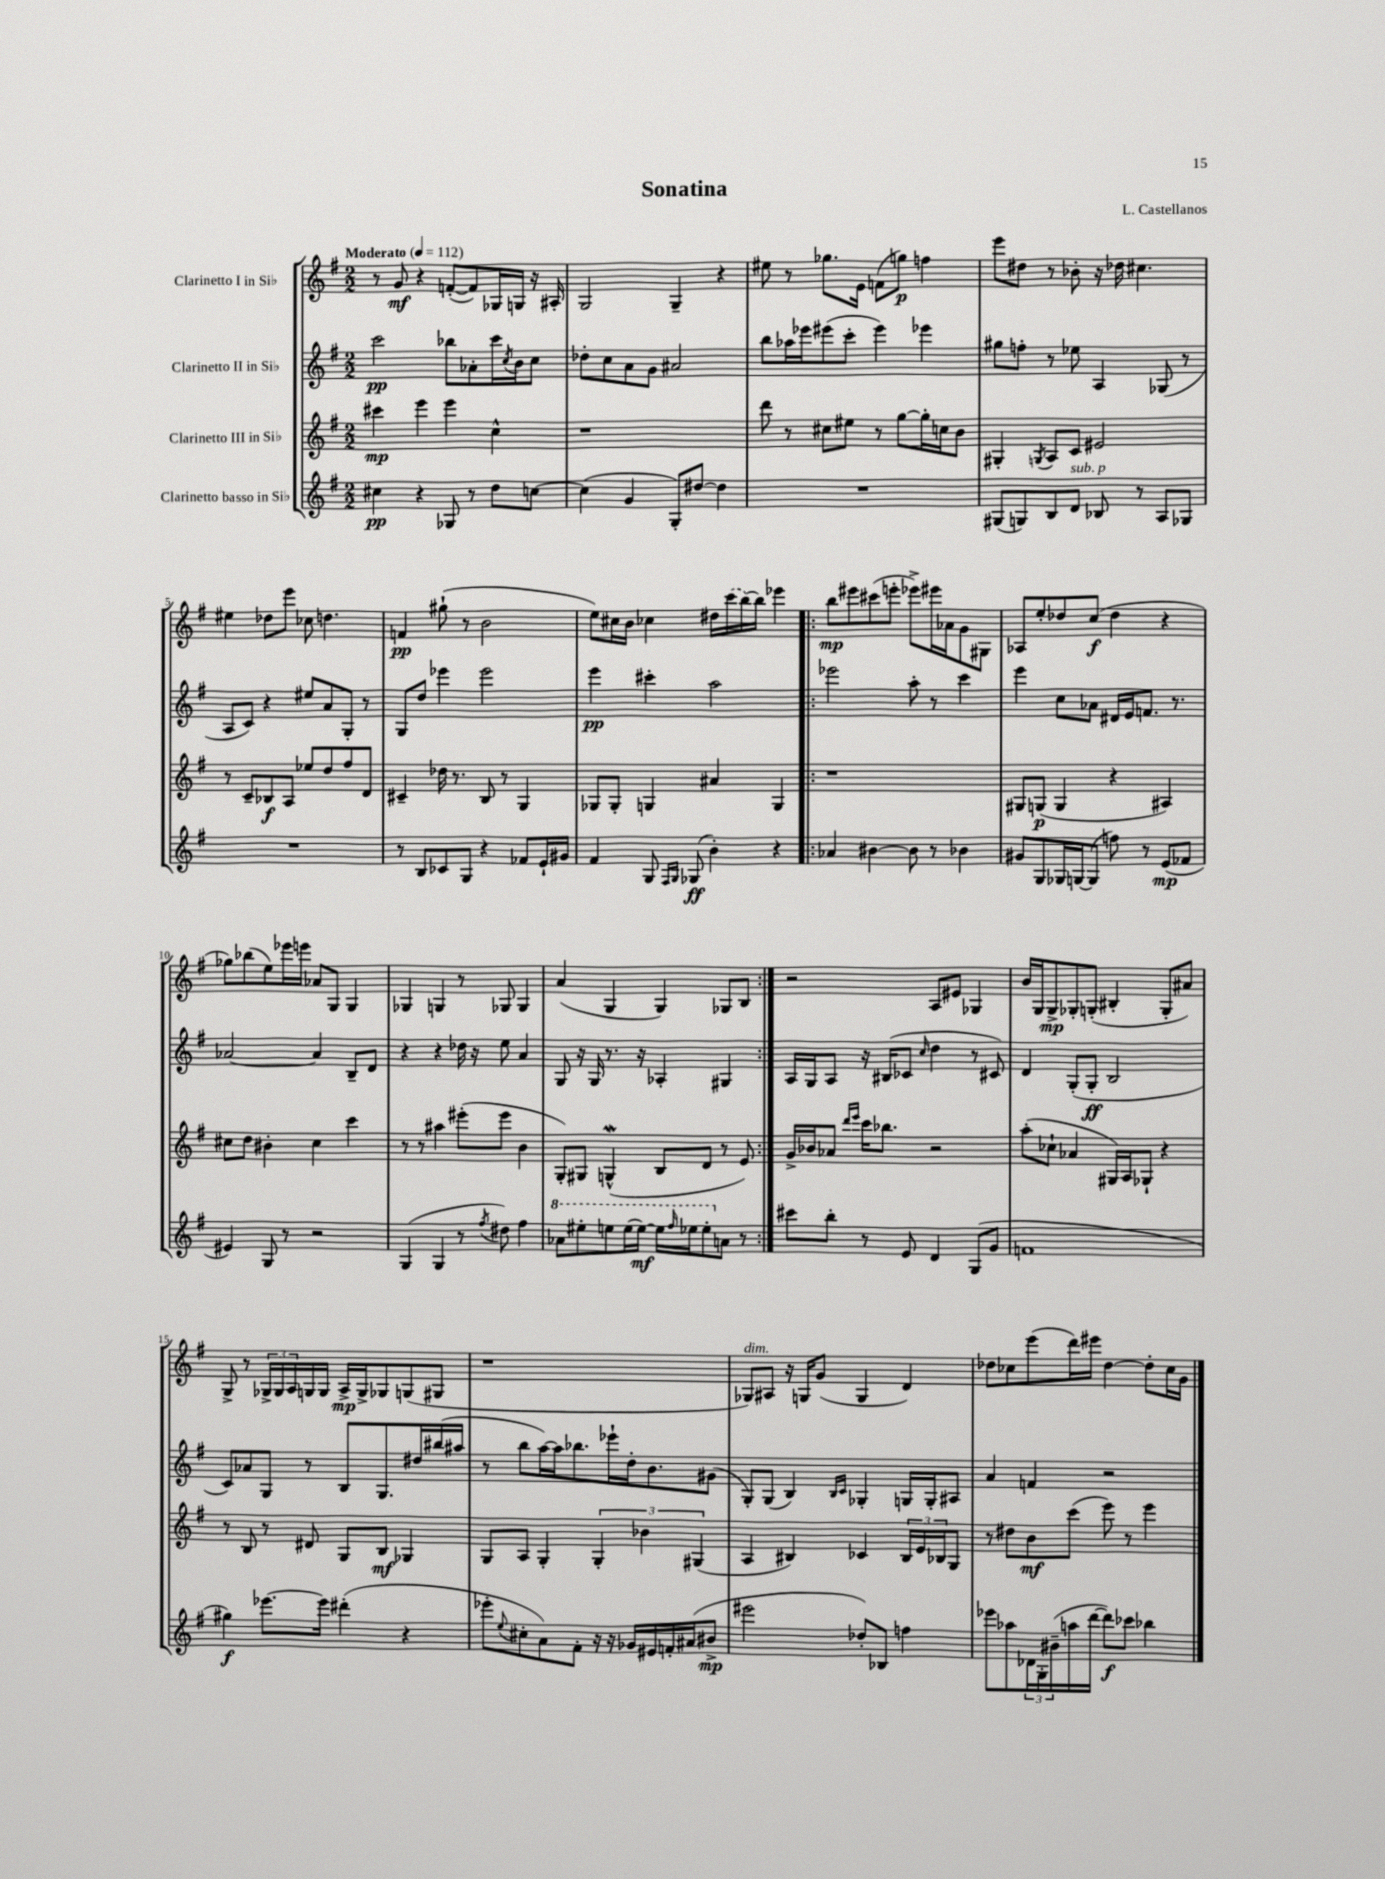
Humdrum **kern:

**kern	**kern	**kern	**kern
*staff4	*staff3	*staff2	*staff1
*clefG2	*clefG2	*clefG2	*clefG2
*k[f#]	*k[f#]	*k[f#]	*k[f#]
*M2/2	*M2/2	*M2/2	*M2/2
*MM112	*MM112	*MM112	*MM112
4cc#	4ccc#	2ccc	8r
.	.	.	8g
4r	4eee	.	4r
8G-	4eee	8bb-	([8f'
8r	.	8a-'	8f])
8dd	4cc^^	16ccc	16G-
.	.	8qcc	.
.	.	16b	16G
[8cc	.	8cc	16r
.	.	.	16A#'
=	=	=	=
(4cc]	1r	8dd-'	2G
.	.	8cc	.
4g	.	8a	.
.	.	8g	.
8G')	.	2a#	4G~
[8dd#	.	.	.
4dd#]	.	.	4r
=	=	=	=
1r	8ddd	8bb	8ee#
.	8r	16aa-	8r
.	.	16eee-	.
.	8cc#	(8eee#	8.gg-
.	8ee#	8ccc'	.
.	.	.	16e
.	8r	4eee#)	(8f
.	[8gg	.	8gg)
.	16gg']	4eee-	4ff
.	16cc	.	.
.	8b	.	.
=	=	=	=
(8G#	4G#'	8gg#	8eee
8G)	.	8ff'	8dd#
.	8qG	.	.
8B	8A	8r	8r
8d	8c	8ee-	8b-'
8B-	2e#	4A	16r
.	.	.	16dd-
8r	.	.	4.cc#
8A	.	(8G-	.
8G-	.	8r	.
=	=	=	=
1r	8r	8A	4ee#
.	8c~	8c)	.
.	8B-	4r	8dd-
.	8A	.	8eee
.	8ee-	8ee#	8cc-
.	8dd	8a	4.dd
.	8ff#	8G'	.
.	8d	8r	.
=	=	=	=
8r	4c#~	8G	4f
8B	.	8dd	.
8c-	16dd-	4eee-	(8gg#`
.	8.r	.	.
8G	.	.	8r
4r	8B	2eee-	2b
.	8r	.	.
8f-	4G	.	.
16e`	.	.	.
16g#	.	.	.
=	=	=	=
4f#	8G-	4eee	8ee)
.	8G-'	.	16cc#
.	.	.	16b
8G	4G	4ccc#'	4cc-
16qqF#	.	.	.
16qqG	.	.	.
(8G-	.	.	.
4b')	4a#	2aa	16dd#
.	.	.	(16ccc
.	.	.	[16bb)
.	.	.	16bb]
4r	4G	.	4eee-
=!|:	=!|:	=!|:	=!|:
4a-	1r	2eee-	8bb
.	.	.	8eee#
[4b#	.	.	(8ccc#
.	.	.	8eee'
8b#]	.	8aa'	8eee-^)
8r	.	8r	16eee#
.	.	.	16a-
4b-	.	4ccc	8g
.	.	.	8G#
=	=	=	=
8g#	8G#	4eee	8A-
8G	(8G	.	8ee'
16G-	4G	8cc	8dd-
[16G	.	.	.
(8G]	.	8a-	(8cc
8ff)	4r	16d#	4dd-
.	.	16e	.
8r	.	8.f	.
(8e	4A#)	.	4r
.	.	8.r	.
8f-	.	.	.
=	=	=	=
4e#)	8cc#	[2a-	8gg-)
.	8dd	.	(8bb-
8G	4b#'	.	8ee)
8r	.	.	16eee-
.	.	.	16eee
2r	4cc#	4a-]	8a-
.	.	.	8G
.	4ccc	8B~	4G
.	.	8d	.
=	=	=	=
(4G	8r	4r	4G-
.	8r	.	.
4G	4aa#	4r	4G
8r	(8eee#'	16dd-	8r
.	.	16r	.
8qff#	.	.	.
8dd#)	8eee#	8ee	8G-
4ff#	4b	4a	4G-
=	=	=	=
8aa-	8G')	8G	(4a
8eee#'	8G#	16r	.
.	.	16G	.
8eee	(4G^^	8.r	4G
(16eee	.	.	.
[16eee)	.	16r	.
16eee]	8B	4A-'	4G)
16qqfff#	.	.	.
16eee-	.	.	.
8eee-'	8d	.	.
8a	8r	4G#	8G-
8r	8e)	.	8B
=:|!	=:|!	=:|!	=:|!
8ccc#	16g^	16A	2r
.	16b-	16G	.
8bb'	8a-	8A	.
.	16qqddd	.	.
.	16qqeee	.	.
8r	16ccc	16r	.
.	8.bb-	(16B#	.
8e	.	8c-	.
.	.	16qqcc	.
4d	2r	4dd	8A
.	.	.	8e#
(8G	.	8r	4G-
8g	.	8c#)	.
=	=	=	=
1f	(8aa'	4d	16b
.	.	.	16G
.	8cc-`	.	8G^
.	4a-	(8G'	8G-'
.	.	8G'	(8G'
.	16G#)	2B	4B#'
.	16A	.	.
.	8G-`	.	.
.	4r	.	8G'
.	.	.	8a#)
=	=	=	=
4gg#)	8r	8c)	8G^
.	8B	8a-	8r
[8.eee-	8r	8G	24G-^
.	.	.	24G-
.	.	.	24A
.	8d#	8r	16G
16eee-]	.	.	16G
(4ddd#'	8G	8B	16A^
.	.	.	16G^
.	8B	8.G	8G-
4r	4G-	.	(8G
.	.	16dd#	.
.	.	(16bb#	8G#
.	.	16aa#	.
=	=	=	=
8eee-'	8G	8r	1r
8qqee	.	.	.
8cc#'	8A	8bb	.
8a)	4G'	[16aa)	.
.	.	16aa]	.
8f#'	.	8.bb-	.
16r	6G'	.	.
16r	.	16eee-`	.
16g-	.	16dd'	.
.	6b-	.	.
16e#	.	8.b	.
16f'	.	.	.
(16a#	.	.	.
.	(6G#	.	.
8b#^	.	(8g#	.
=	=	=	=
2eee#	4A	8G')	8G-)
.	.	(8G	8A#
.	4B#)	4B)	16r
.	.	.	16G
.	.	.	(8g
.	.	16qqB	.
.	.	16qqc	.
8dd-')	4c-	4G-'	4G
8B-	.	.	.
4ff	24B#	16G	4d)
.	24e	.	.
.	.	16G'	.
.	24B-	.	.
.	8G	8A#	.
=	=	=	=
8eee-	8r	4a	8dd-
8aa-	8dd#	.	8cc-
24d-	8b	4f	(8eee
24G'	.	.	.
(24b#~	.	.	.
16aa	(8ccc	.	16ddd)
[16ddd	.	.	16eee#
8ddd])	8eee)	2r	[4dd-
8ccc-	8r	.	.
4bb-	4eee	.	8dd-']
.	.	.	16cc-
.	.	.	16g
==	==	==	==
*-	*-	*-	*-
